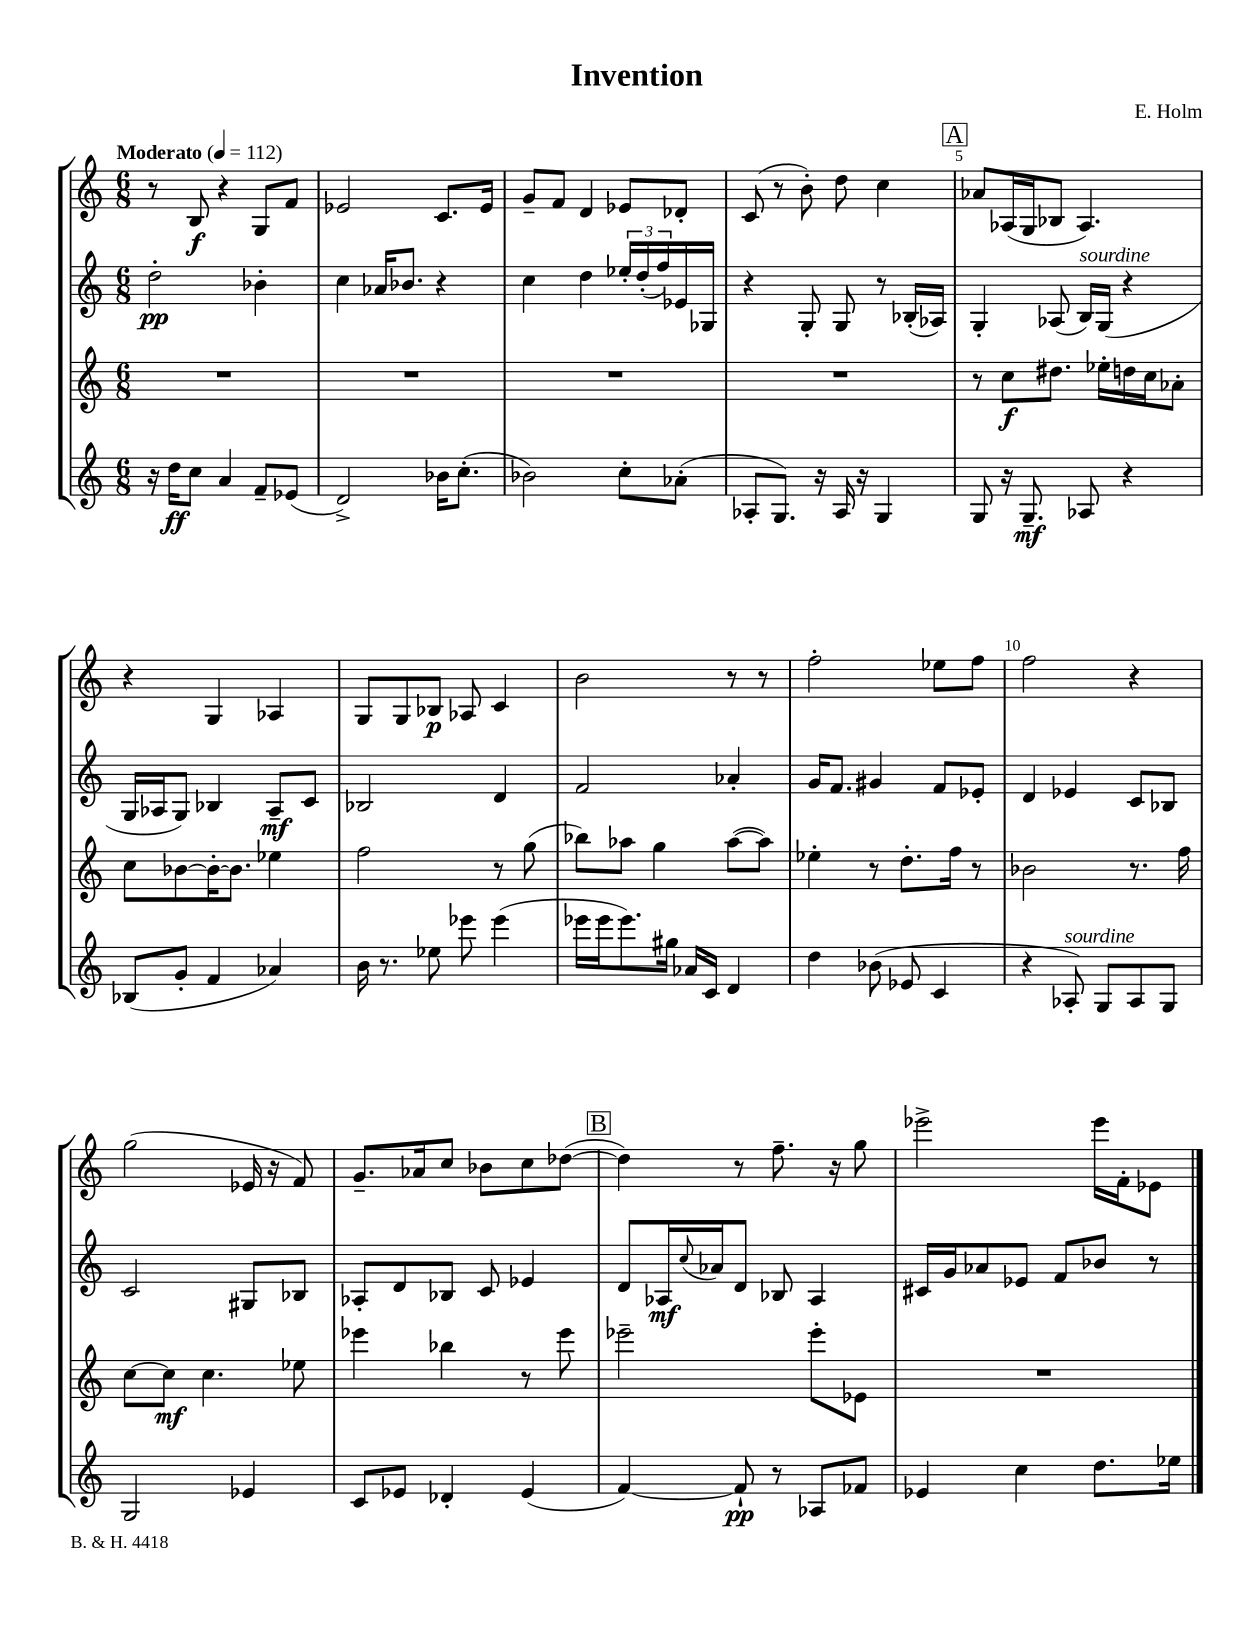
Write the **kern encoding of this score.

**kern	**dynam	**kern	**dynam	**kern	**dynam	**kern	**dynam
*part4	*part4	*part3	*part3	*part2	*part2	*part1	*part1
*staff4	*staff4	*staff3	*staff3	*staff2	*staff2	*staff1	*staff1
*clefG2	*	*clefG2	*	*clefG2	*	*clefG2	*
*k[]	*	*k[]	*	*k[]	*	*k[]	*
*M6/8	*	*M6/8	*	*M6/8	*	*M6/8	*
*MM112	*	*MM112	*	*MM112	*	*MM112	*
=1	=1	=1	=1	=1	=1	=1	=1
!	!	!	!	!	!	!LO:TX:a:B:t=Moderato	!
16r	.	2.r	.	2dd'\	pp	8r	.
16dd\KL	ff	.	.	.	.	.	.
8cc\J	.	.	.	.	.	8B/	f
4a/	.	.	.	.	.	4r	.
8f~/L	.	.	.	4b-X'\	.	8G/L	.
(8e-X/J	.	.	.	.	.	8f/J	.
=2	=2	=2	=2	=2	=2	=2	=2
2d^/)	.	2.r	.	4cc\	.	2e-X/	.
.	.	.	.	16a-X/KL	.	.	.
.	.	.	.	8.b-X/J	.	.	.
16b-X\KL	.	.	.	4r	.	8.c/L	.
(8.cc'\J	.	.	.	.	.	.	.
.	.	.	.	.	.	16e-/Jk	.
=3	=3	=3	=3	=3	=3	=3	=3
2b-X\)	.	2.r	.	4cc\	.	8g~/L	.
.	.	.	.	.	.	8f/J	.
.	.	.	.	4dd\	.	4d/	.
8cc'\L	.	.	.	24ee-X'/LL	.	8e-X/L	.
.	.	.	.	(24dd'/	.	.	.
.	.	.	.	24ff/)	.	.	.
(8a-X'\J	.	.	.	16e-X/	.	8d-X'/J	.
.	.	.	.	16G-X/JJ	.	.	.
=4	=4	=4	=4	=4	=4	=4	=4
8A-X'/L	.	2.r	.	4r	.	(8c/	.
8.G/J)	.	.	.	.	.	8r	.
.	.	.	.	8G'/	.	8b'\)	.
16r	.	.	.	.	.	.	.
16A-/	.	.	.	8G/	.	8dd\	.
16r	.	.	.	.	.	.	.
4G/	.	.	.	8r	.	4cc\	.
.	.	.	.	(16B-X'/LL	.	.	.
.	.	.	.	16A-X/JJ)	.	.	.
!!LO:REH:place=s1:t=A
=5	=5	=5	=5	=5	=5	=5	=5
8G/	.	8r	.	4G'/	.	8a-X/L	.
16r	.	8cc\L	f	.	.	(16A-X/L	.
8.G~/	mf	.	.	.	.	16G/J	.
.	.	8.dd#X\J	.	(8A-X/	.	8B-X/J	.
!	!	!	!	!LO:TX:a:i:t=sourdine	!	!	!
8A-X/	.	.	.	16B/LL)	.	4.A-/)	.
.	.	16ee-X'\LL	.	(16G/JJ	.	.	.
4r	.	16ddn\	.	4r	.	.	.
.	.	16cc\J	.	.	.	.	.
.	.	8a-X'\J	.	.	.	.	.
!!LO:LB:g=z
=6	=6	=6	=6	=6	=6	=6	=6
(8B-X/L	.	8cc\L	.	16G/LL	.	4r	.
.	.	.	.	16A-X/J	.	.	.
8g'/J	.	[8b-X\	.	8G/J)	.	.	.
4f/	.	16b-'\K_	.	4B-X/	.	4G/	.
.	.	8.b-\J]	.	.	.	.	.
4a-X/)	.	4ee-X\	.	8A-~/L	mf	4A-X/	.
.	.	.	.	8c/J	.	.	.
=7	=7	=7	=7	=7	=7	=7	=7
16b\	.	2ff\	.	2B-X/	.	8G/L	.
8.r	.	.	.	.	.	.	.
.	.	.	.	.	.	8G/	.
8ee-X\	.	.	.	.	.	8B-X/J	p
8eee-X\	.	.	.	.	.	8A-X/	.
(4eee-\	.	8r	.	4d/	.	4c/	.
.	.	(8gg\	.	.	.	.	.
=8	=8	=8	=8	=8	=8	=8	=8
16eee-X\LL	.	8bb-X\L)	.	2f/	.	2b\	.
16eee-\J	.	.	.	.	.	.	.
8.eee-\)	.	8aa-X\J	.	.	.	.	.
.	.	4gg\	.	.	.	.	.
16gg#X\Jk	.	.	.	.	.	.	.
16a-X/LL	.	.	.	.	.	.	.
16c/JJ	.	.	.	.	.	.	.
4d/	.	([8aa-\L	.	4a-X'/	.	8r	.
.	.	8aa-\J])	.	.	.	8r	.
=9	=9	=9	=9	=9	=9	=9	=9
4dd\	.	4ee-X'\	.	16g/KL	.	2ff'\	.
.	.	.	.	8.f/J	.	.	.
(8b-X\	.	8r	.	4g#X/	.	.	.
8e-X/	.	8.dd'\L	.	.	.	.	.
4c/	.	.	.	8f/L	.	8ee-X\L	.
.	.	16ff\Jk	.	.	.	.	.
.	.	8r	.	8e-X'/J	.	8ff\J	.
=10	=10	=10	=10	=10	=10	=10	=10
4r	.	2b-X\	.	4d/	.	2ff\	.
!LO:TX:a:i:t=sourdine	!	!	!	!	!	!	!
8A-X'/)	.	.	.	4e-X/	.	.	.
8G/L	.	.	.	.	.	.	.
8A-/	.	8.r	.	8c/L	.	4r	.
8G/J	.	.	.	8B-X/J	.	.	.
.	.	16ff\	.	.	.	.	.
!!LO:LB:g=z
=11	=11	=11	=11	=11	=11	=11	=11
2G/	.	[8cc\L	.	2c/	.	(2gg\	.
.	.	8cc\J]	mf	.	.	.	.
.	.	4.cc\	.	.	.	.	.
4e-X/	.	.	.	8G#X/L	.	16e-X/	.
.	.	.	.	.	.	16r	.
.	.	8ee-X\	.	8B-X/J	.	8f/)	.
=12	=12	=12	=12	=12	=12	=12	=12
8c/L	.	4eee-X\	.	8A-X'/L	.	8.g~/L	.
8e-X/J	.	.	.	8d/	.	.	.
.	.	.	.	.	.	16a-X/k	.
4d-X'/	.	4bb-X\	.	8B-X/J	.	8cc/J	.
.	.	.	.	8c/	.	8b-X\L	.
(4e-/	.	8r	.	4e-X/	.	8cc\	.
.	.	8eee-\	.	.	.	([8dd-X\J	.
!!LO:REH:place=s1:t=B
=13	=13	=13	=13	=13	=13	=13	=13
[4f/)	.	2eee-X~\	.	8d/L	.	4dd-\])	.
.	.	.	.	16A-X/L	mf	.	.
.	.	.	.	8qqcc/	.	.	.
.	.	.	.	16a-X/J	.	.	.
8f`/]	pp	.	.	8d/J	.	8r	.
8r	.	.	.	8B-X/	.	8.ff~\	.
8A-X/L	.	8eee-'\L	.	4A-/	.	.	.
.	.	.	.	.	.	16r	.
8f-X/J	.	8e-X\J	.	.	.	8gg\	.
=14	=14	=14	=14	=14	=14	=14	=14
4e-X/	.	2.r	.	16c#X/LL	.	2eee-X^\	.
.	.	.	.	16g/J	.	.	.
.	.	.	.	8a-X/	.	.	.
4cc\	.	.	.	8e-X/J	.	.	.
.	.	.	.	8f/L	.	.	.
8.dd\L	.	.	.	8b-X/J	.	16eee-\LL	.
.	.	.	.	.	.	16f'\J	.
.	.	.	.	8r	.	8e-X\J	.
16ee-X\Jk	.	.	.	.	.	.	.
==	==	==	==	==	==	==	==
*-	*-	*-	*-	*-	*-	*-	*-
